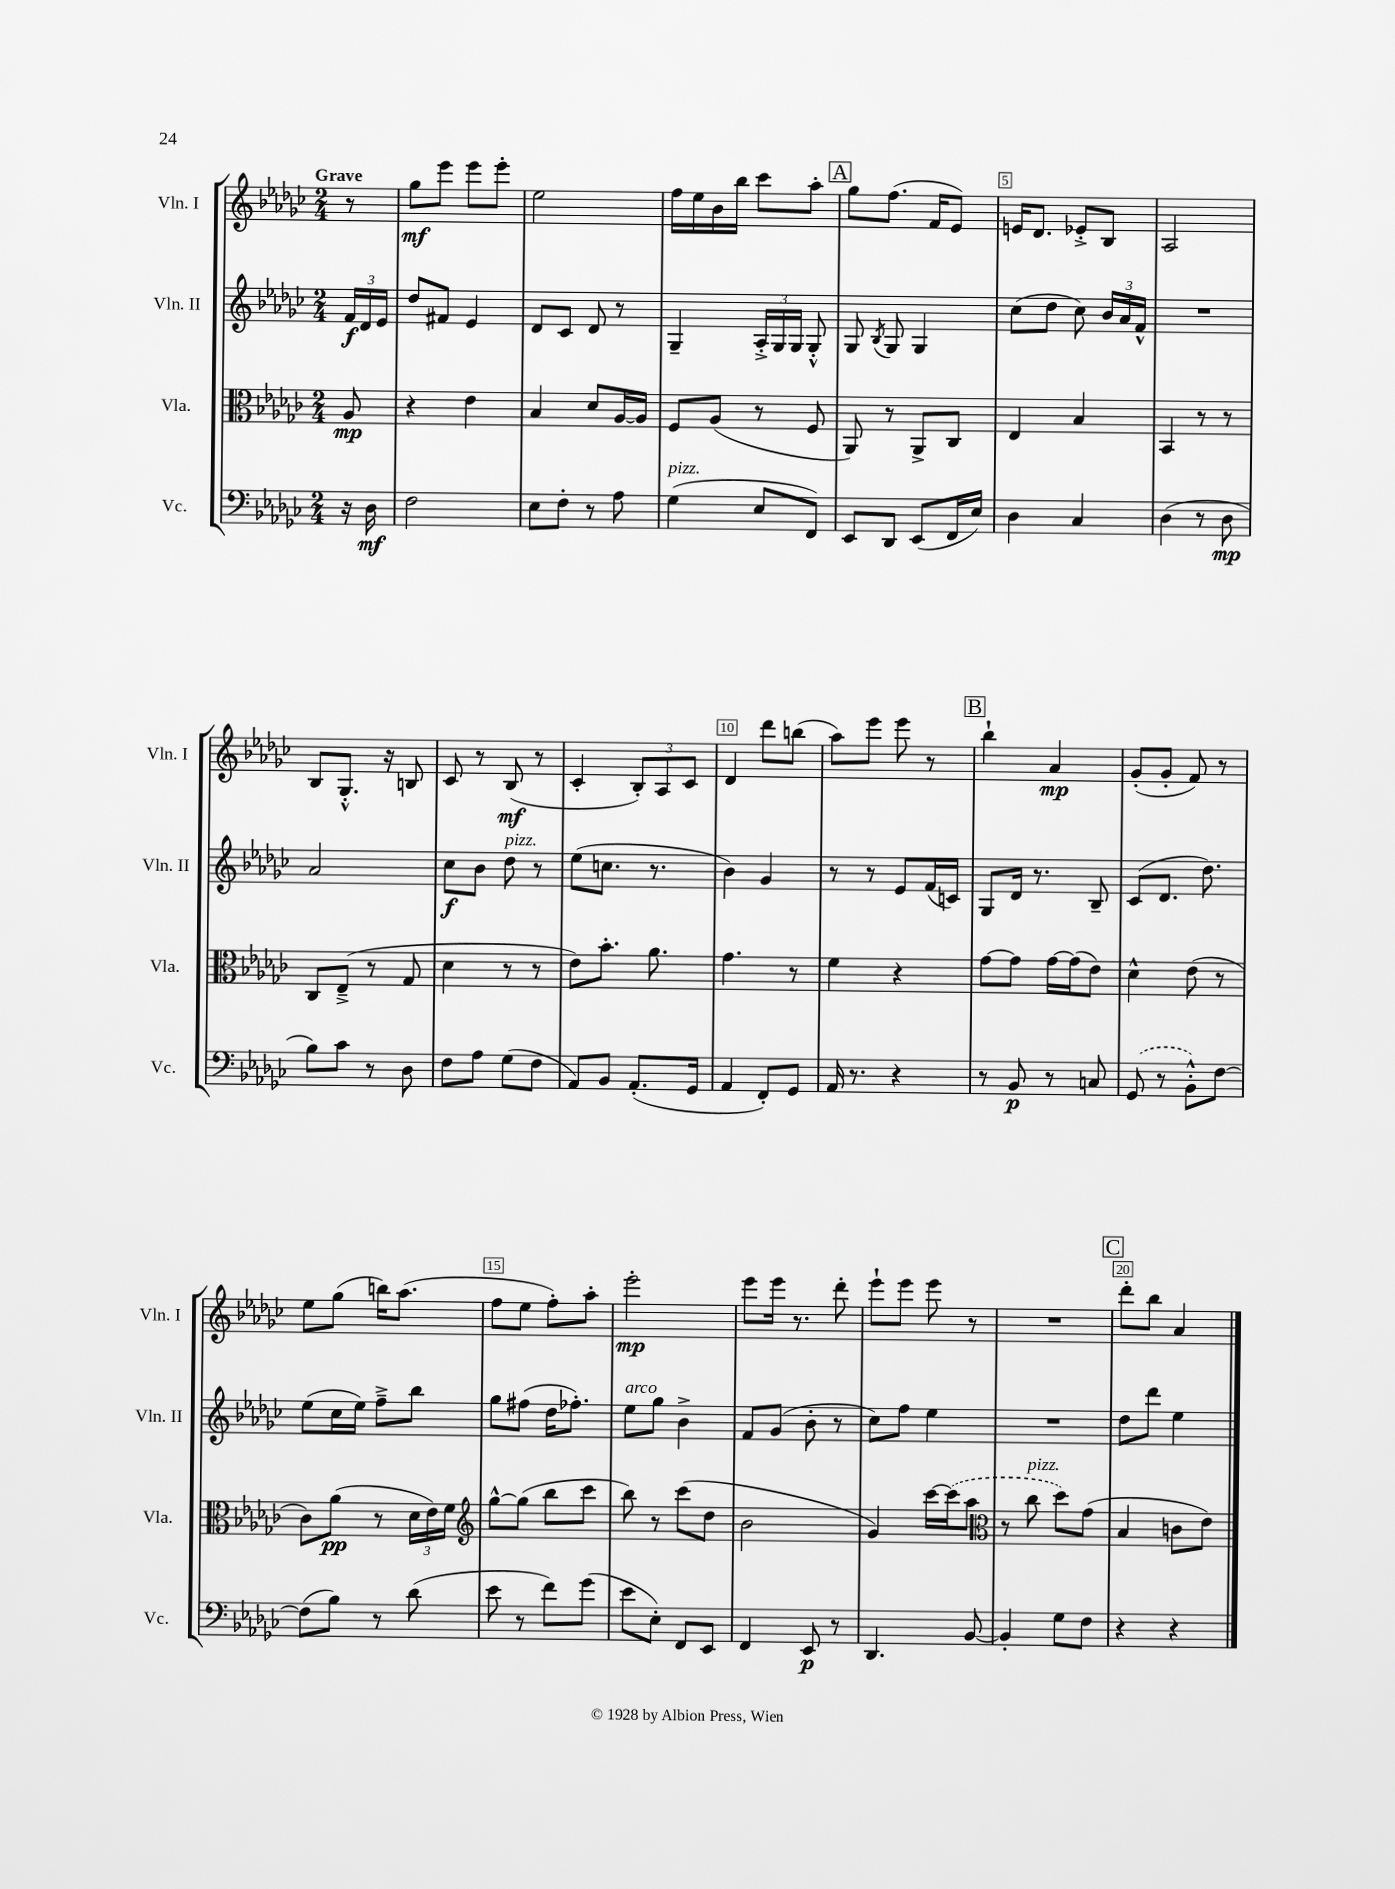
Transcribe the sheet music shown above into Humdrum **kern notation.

**kern	**kern	**kern	**kern
*staff4	*staff3	*staff2	*staff1
*clefF4	*clefC3	*clefG2	*clefG2
*k[b-e-a-d-g-c-]	*k[b-e-a-d-g-c-]	*k[b-e-a-d-g-c-]	*k[b-e-a-d-g-c-]
*M2/4	*M2/4	*M2/4	*M2/4
16r	8A-/	24f/LL	8r
.	.	24d-/	.
16D-\	.	.	.
.	.	24e-/JJ	.
=	=	=	=
2F\	4r	8dd-/L	8gg-\L
.	.	8f#/J	8eee-\J
.	4e-\	4e-/	8eee-\L
.	.	.	8eee-'\J
=	=	=	=
8E-\L	4B-/	8d-/L	2ee-\
8F'\J	.	8c-/J	.
8r	8d-/L	8d-/	.
8A-\	[16A-/L	8r	.
.	16A-/]JJ	.	.
=	=	=	=
(4G-\	8F/L	4G-~/	16ff\LL
.	.	.	16ee-\
.	(8A-/J	.	16b-\
.	.	.	16bb-\JJ
8E-/L	8r	24A-'^/LL	8ccc-\L
.	.	24G-/	.
.	.	24G-/JJ	.
8FF/J)	8F/	8G-'^^/	8aa-'\J
=	=	=	=
8EE-/L	8AA-/)	8G-/	8gg-\L
.	.	8qB-/	.
8DD-/J	8r	8G-/	(8.ff\J
(8EE-/L	8AA-^/L	4G-/	.
.	.	.	16f/LK
16FF/L	8C-/J	.	8e-/J)
16E-/JJ)	.	.	.
=	=	=	=
4D-\	4E-/	(8cc-\L	16e/LK
.	.	.	8.d-/J
.	.	8dd-\J	.
4C-/	4B-/	8cc-\)	8e-'^/L
.	.	24b-/LL	8B-/J
.	.	24a-/	.
.	.	24f^^/JJ	.
=	=	=	=
(4D-\	4BB-/	2r	2A-/
8r	8r	.	.
8D-\	8r	.	.
=	=	=	=
8B-\L)	8C-/L	2a-/	8B-/L
8c-\J	(8E-~^/J	.	8.G-'^^/J
8r	8r	.	.
.	.	.	16r
8D-\	8G-/	.	8B/
=	=	=	=
8F\L	4d-\	8cc-\L	8c-/
8A-\J	.	8b-\J	8r
(8G-\L	8r	8dd-\	(8B-/
8F\J	8r	8r	8r
=	=	=	=
8AA-/L)	8e-\L)	(8ee-\L	4c-'/
8BB-/J	8.b-'\J	8.cc\J	.
(8.AA-'/L	.	.	12B-'/L)
.	8.a-\	8.r	.
.	.	.	12A-/
.	.	.	12c-/J
16GG-/Jk	.	.	.
=	=	=	=
4AA-/	4.g-\	4b-\)	4d-/
8FF'/L)	.	4g-/	8ddd-\L
8GG-/J	8r	.	(8bb\J
=	=	=	=
16AA-/	4f\	8r	8aa-\L)
8.r	.	.	.
.	.	8r	8eee-\J
4r	4r	8e-/L	8eee-\
.	.	(16f/L	8r
.	.	16c/JJ)	.
=	=	=	=
8r	[8g-\L	8G-/L	4bb-`\
8BB-/	8g-\]J	16d-/Jk	.
.	.	8.r	.
8r	[16g-\LL	.	4a-/
.	(16g-\]J	.	.
8C/	8e-\J)	8B-~/	.
=	=	=	=
(8GG-/	4d-^^\	(8c-/L	(8g-'/L
8r	.	8.d-/J	8g-'/J
8BB-'^^\L)	(8e-\	.	8f/)
.	.	8.dd-\)	.
[8F\J	8r	.	8r
=	=	=	=
(8F\]L	8c-\L)	(8ee-\L	8ee-\L
8B-\J)	(8a-\J	16cc-\L	(8gg-\J
.	.	16ee-\JJ)	.
8r	8r	8ff~^\L	16bb\LK)
.	.	.	(8.aa-\J
(8d-\	24d-\LL	8bb-\J	.
.	24e-\)	.	.
.	24f\JJ	.	.
=	=	=	=
*	*clefG2	*	*
8e-\	[8gg-^^\L	8gg-\L	8ff\L
8r	(8gg-\]J	(8ff#\J	8ee-\J
8f\L)	8bb-\L	16dd-\LK	8ff'\L)
.	.	8.ff-'\J)	.
(8g-\J	8ccc-\J	.	8aa-'\J
=	=	=	=
8e-\L	8bb-\)	8ee-\L	2eee-'\
8E-'\J)	8r	8gg-\J	.
8FF/L	(8ccc-\L	4b-^\	.
8EE-/J	8dd-\J	.	.
=	=	=	=
4FF/	2b-\	8f/L	8eee-\L
.	.	(8g-/J	16eee-\Jk
.	.	.	8.r
8EE-/	.	8b-'\	.
8r	.	8r	8ddd-'\
=	=	=	=
4.DD-/	4g-/)	8cc-\L)	8eee-`\L
.	.	8ff\J	8eee-\J
.	[16ccc-\LL	4ee-\	8eee-\
.	(16ccc-\]J	.	.
[8BB-/	8aa-\J	.	8r
=	=	=	=
*	*clefC3	*	*
4BB-'/]	8r	2r	2r
.	8cc-\	.	.
8G-\L	8dd-\L)	.	.
8F\J	(8g-\J	.	.
=	=	=	=
4r	4B-/	8dd-\L	8ddd-'\L
.	.	8ddd-\J	8bb-\J
4r	8c\L	4ee-\	4a-/
.	8e-\J)	.	.
==	==	==	==
*-	*-	*-	*-
